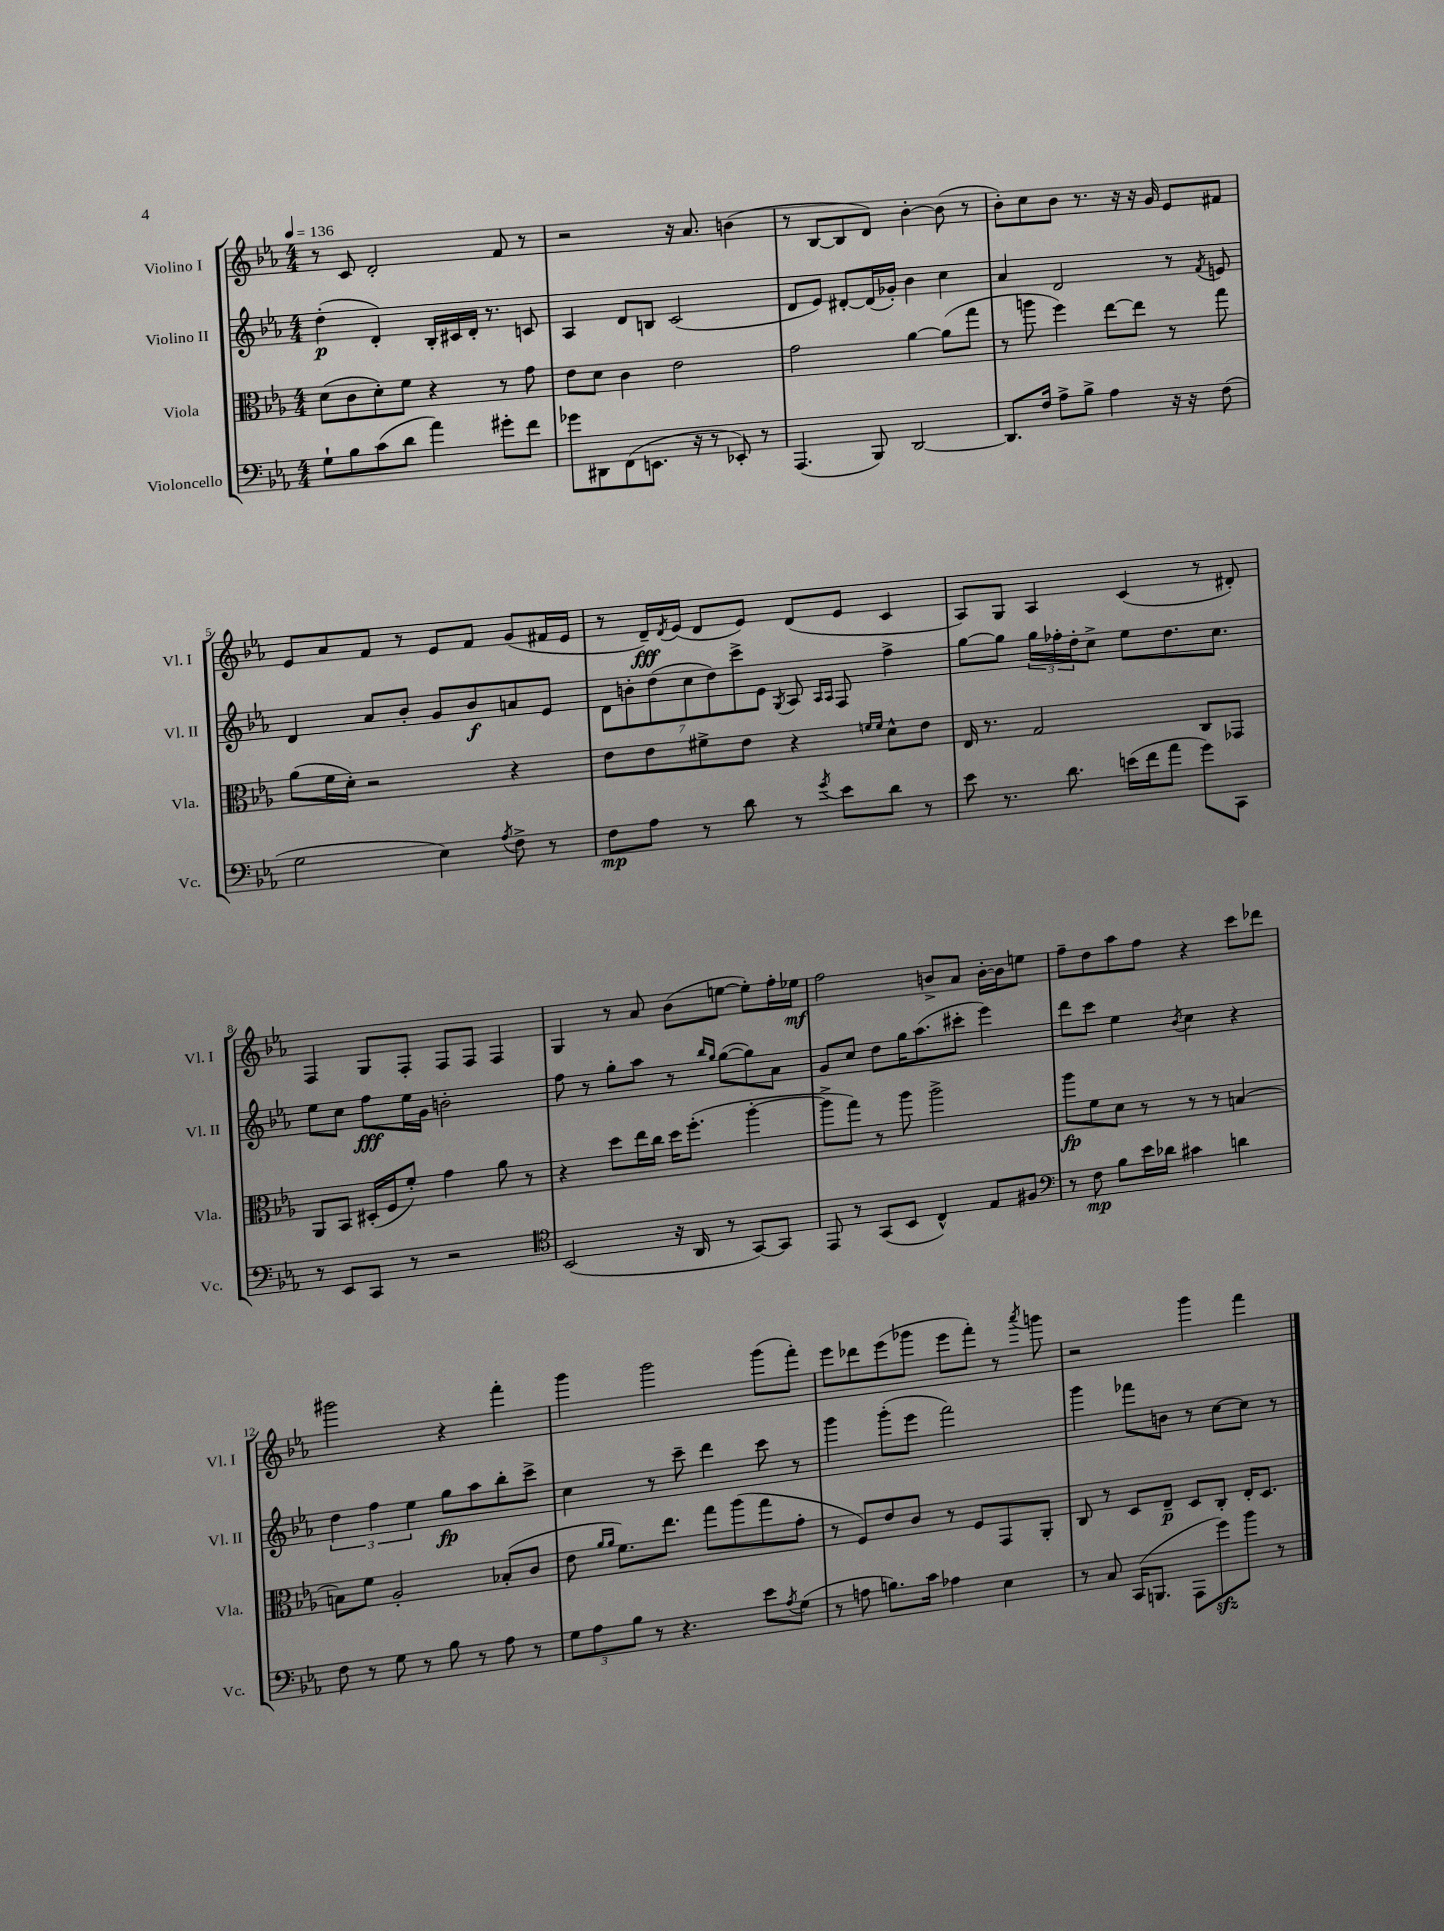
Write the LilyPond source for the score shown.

<<
\new StaffGroup <<
\new Staff = "s0" \with { instrumentName = "Violino I" shortInstrumentName = "Vl. I" } {
    \clef treble \key ees \major \numericTimeSignature \time 4/4 \tempo 4 = 136
    r8 c'8 d'2-. f'8 r8 |
    r2 r16 aes'8. b'4( |
    r8 bes8~ bes8 d'8) bes'4~-. bes'8( r8 |
    bes'8-.) c''8 bes'8 r8. r16 r16 g'16 ees'8 fis'8 |
    ees'8 aes'8 f'8 r8 ees'8 f'8 g'8( fis'16 ees'16 |
    r8 d'16--\fff) \acciaccatura { d'8 } ees'16( d'8 ees'8) d'8( ees'8 c'4 |
    aes8) g8 aes4 c'4( r8 dis'8-.) |
    f4 g8 f8-. f8 f8 f4 |
    g4 r8 aes'8 bes'8( e''8~ e''8-.) f''16-. ees''16\mf |
    f''2 b'8-> aes'8 b'16~-. b'16 e''8 |
    f''8-- d''8 aes''8 f''8 r4 c'''8 des'''8 |
    gis'''2 r4 f'''4-. |
    g'''4 g'''2 g'''8( f'''8-.) |
    ees'''8 des'''8 ees'''8( ges'''8 ees'''8 f'''8-.) r8 \acciaccatura { aes'''8 } g'''8 |
    r2 g'''4 f'''4 \bar "|." |
}
\new Staff = "s1" \with { instrumentName = "Violino II" shortInstrumentName = "Vl. II" } {
    \clef treble \key ees \major \numericTimeSignature \time 4/4
    d''4-.\p( d'4-.) bes16-. cis'16 d'16-. r8. c'8 |
    aes4 d'8 b8 c'2( |
    d'8 ees'8) dis'8~-. dis'16( ges'16-.) bes'4 c''4 |
    aes'4 d'2 r8 \acciaccatura { f'8 } e'8 |
    d'4 aes'8 bes'8-. g'8 bes'8\f a'8 ees'8 |
    \tuplet 7/4 { d'8 b'8-. d''8( c''8 d''8) c'''8-> ees'8 } \acciaccatura { g8 } aes8 \grace { aes16 aes16 } f8 f''4-> |
    g''8~ g''8 \tuplet 3/2 { g''16 fes''16-. d''16-. } c''8-> ees''8 d''8. c''8. |
    ees''8 c''8 f''8\fff ees''16 g'16 b'2-. |
    f''8 r8 g''8-. aes''8 r8 \grace { bes''16 g''16 } g''8~( g''8) aes'8 |
    g'8 c''8 d''8 g''16 aes''8.( cis'''8-. ees'''4) |
    d'''8 c'''8 ees''4 \acciaccatura { bes'8 } c''4 r4 |
    \tuplet 3/2 { d''4 f''4 ees''4 } g''8\fp aes''8 bes''8-. c'''8-> |
    c''4 r8 c'''8-- d'''4 c'''8 r8 |
    g'''4 g'''8-.( ees'''8 f'''2) |
    g'''4 fes'''8 b'8 r8 c''8~ c''8 r8 \bar "|." |
}
\new Staff = "s2" \with { instrumentName = "Viola" shortInstrumentName = "Vla." } {
    \clef alto \key ees \major \numericTimeSignature \time 4/4
    d'8( c'8 d'8-.) f'8 r4 r8 g'8 |
    ees'8 d'8 c'4 ees'2 |
    g'2 aes'4~ aes'8( g''8 |
    r8 a''8 f''4) ees''8~ ees''8 r8 g''8 |
    aes'8( f'16 d'16-.) r2 r4 |
    ees'8 ees'8 fis'8-> ees'8 r4 \grace { f'16 f'16 } d'8-^ ees'8 |
    ees16 r8. g2 c8 ges,8 |
    aes,8 bes,8 dis16-.( f16 f'8-.) g'4 aes'8 r8 |
    r4 d''8 ees''16 c''16 d''16 f''8.-.( aes''4~-. |
    aes''8-> g''8) r8 aes''8 aes''2-> |
    aes''8\fp f'8 d'8 r8 r8 r8 b4~ |
    b8 f'8 aes2-. bes8-.( c'8 |
    ees'8 \grace { aes'16 aes'16 } f'8.) ees''8. g''8 aes''8( g''8 g'8-. |
    r8 f8) ees'8 c'8 r8 f8 g,8 aes,8-. |
    c8 r8 d8 ees8--\p d8 c8-. ees16-. d8. \bar "|." |
}
\new Staff = "s3" \with { instrumentName = "Violoncello" shortInstrumentName = "Vc." } {
    \clef bass \key ees \major \numericTimeSignature \time 4/4
    g8-! bes8 c'8( d'8 aes'4) gis'8-. f'8 |
    ges'8 dis,8 f,8( e,8. r16 r8 ees,8-.) r8 |
    aes,,4.( bes,,8) d,2~ |
    d,8. f16 aes8-> bes8-> aes4 r16 r16 f8( |
    g2 ees4) \acciaccatura { aes8 } f8-> r8 |
    f8\mp aes8 r8 d'8 r8 \acciaccatura { g'8 } ees'8 d'8 r8 |
    ees'8 r8. d'8. e'16( f'16 aes'8 g'8) c,8 |
    r8 ees,8 c,8 r8 r2 |
    \clef tenor bes,2( r16 aes,16 r8 g,8~) g,8 |
    ees,8 r8 g,8( bes,8 c4-^) ees8 fis8 |
    \clef bass r8 f8\mp bes8 ees'16 des'16 cis'4 d'4 |
    f8 r8 g8 r8 bes8 r8 aes8 r8 |
    \tuplet 3/2 { g8 aes8 bes8 } r8 r4. ees'8 \acciaccatura { aes8 } g8( |
    r8 a8 b8.) c'16 aes4 ees4 |
    r8 c8 c,16( b,,8. aes,,8 g'8\sfz) bes'8 r8 \bar "|." |
}
>>
>>
